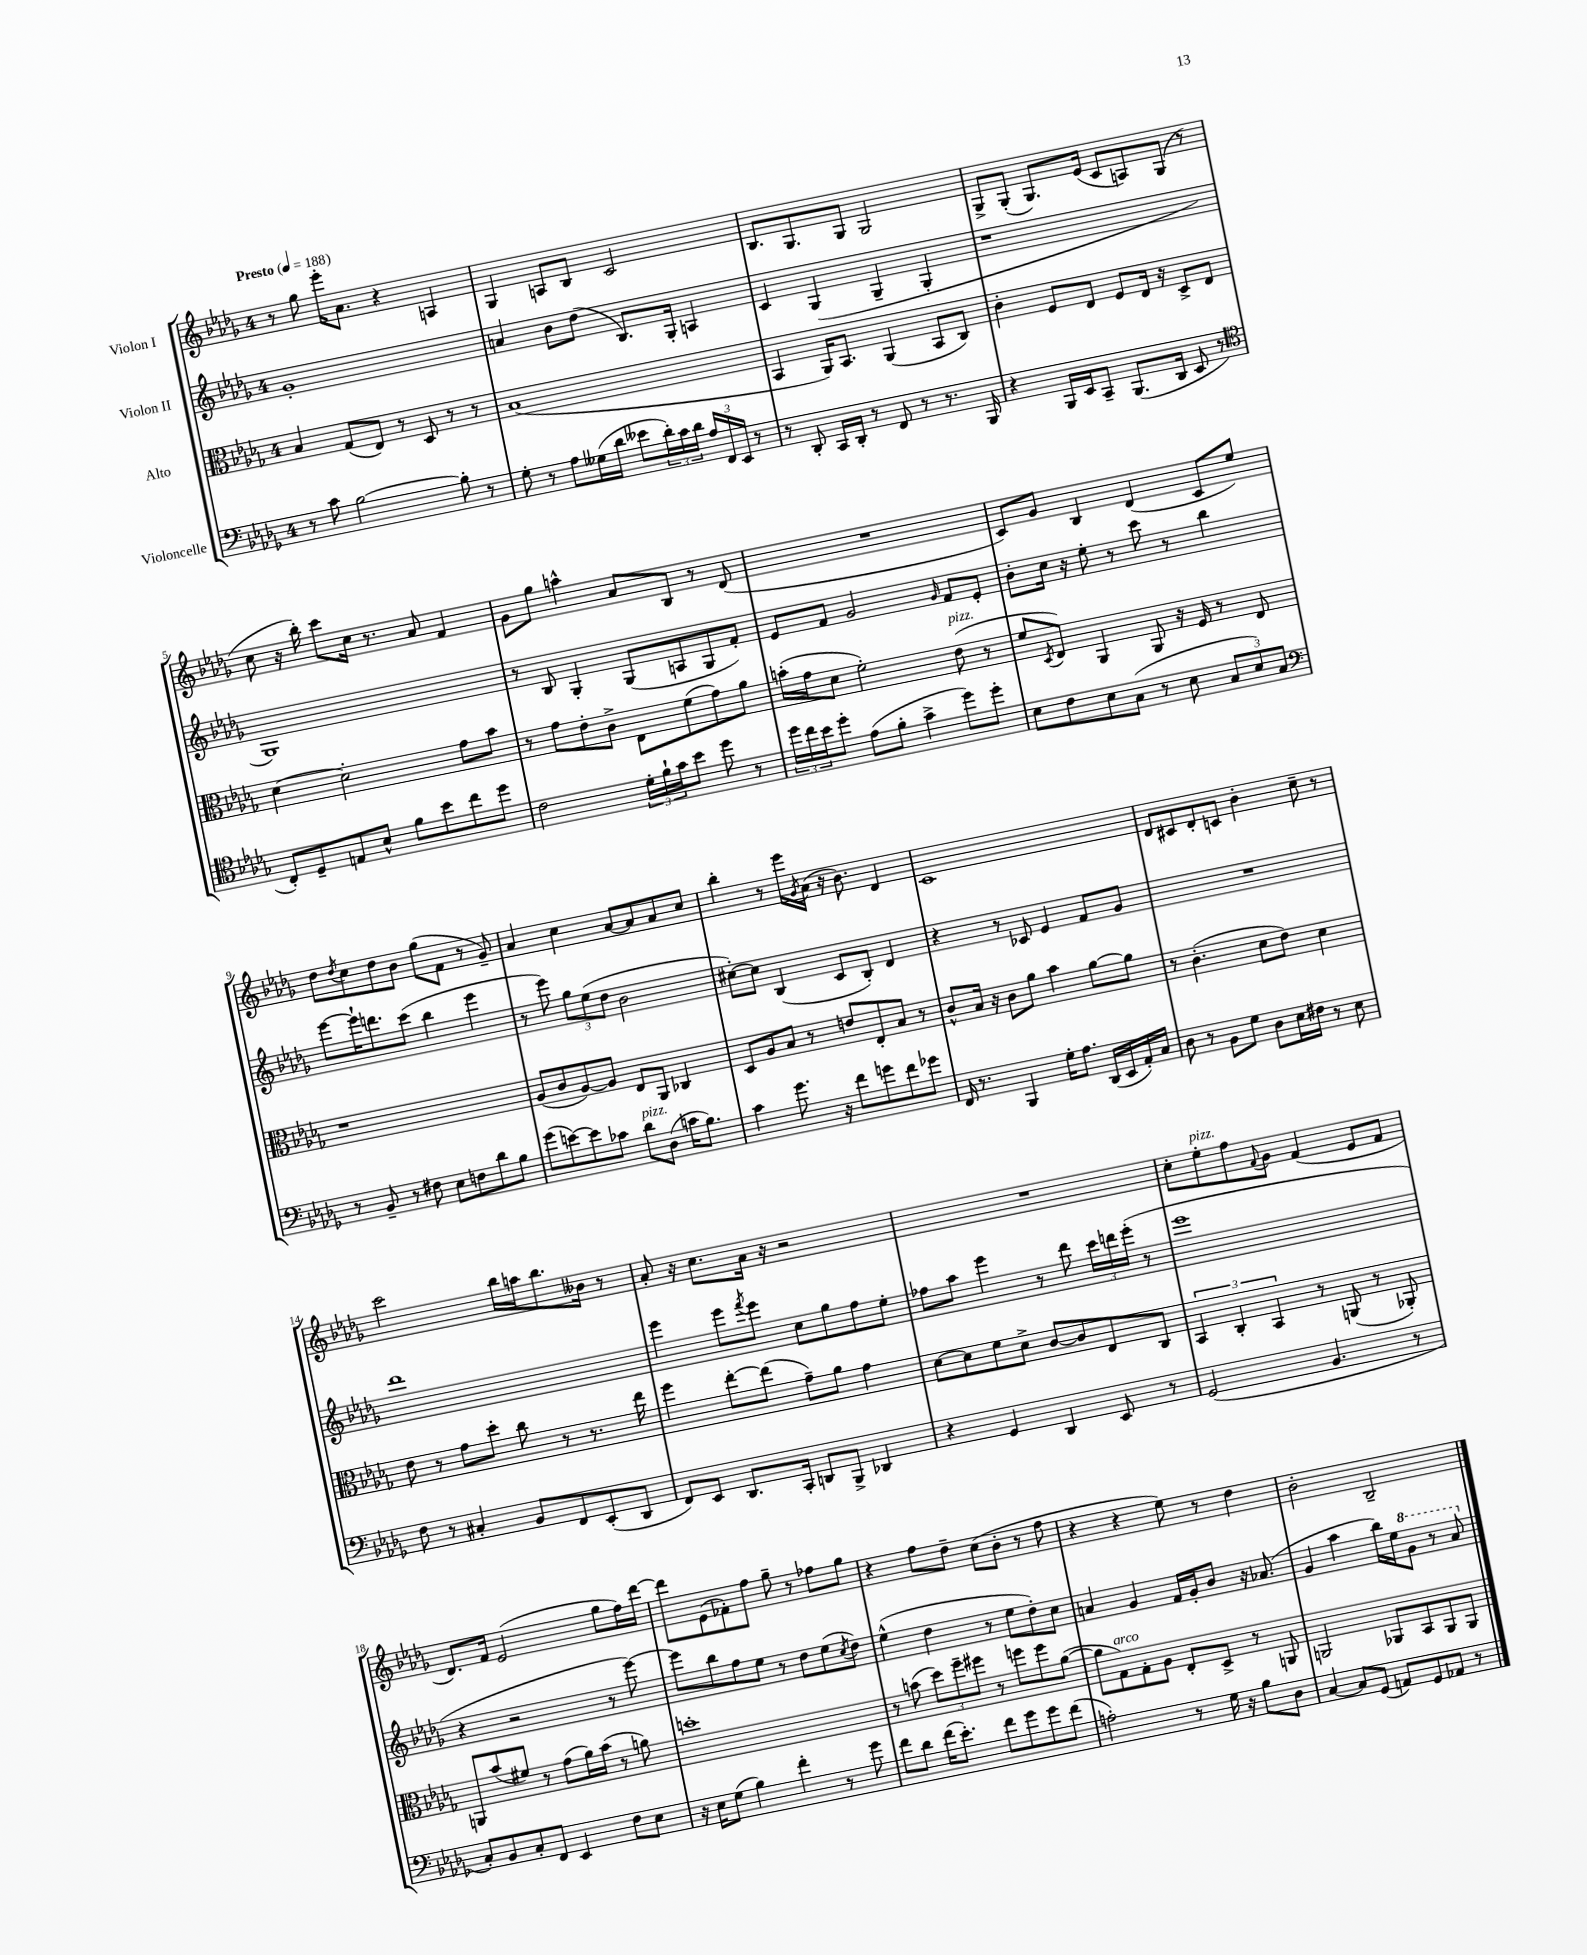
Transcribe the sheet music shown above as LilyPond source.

<<
\new StaffGroup <<
\new Staff = "s0" \with { instrumentName = "Violon I" } {
    \clef treble \key des \major \once \override Staff.TimeSignature.style = #'single-digit \time 4/4 \tempo "Presto" 4 = 188
    r8 ges''8 ees'''16-. aes'8. r4 a4 |
    ges4 a8 bes8 c'2 |
    bes8. ges8. ges8 ges2 |
    ges8-> ges8-.( ges8.) ees'16( c'8 a8) ges8( r8 |
    c''8 r16 bes''16-.) c'''8 c''16 r8. aes'8 f'4 |
    ges'8 ges''8 a''4-^ aes'8 bes8 r8 des'8( |
    R1 |
    c'8) ges'8 bes4 des'4( c'8 ees''8) |
    des''8 \acciaccatura { des''8 } c''8 des''8 bes'8 ges''8( f'8 r8 ges'8--) |
    aes'4 c''4 aes'8~ aes'8 aes'8 c''8 |
    bes''4-. r8 ees'''16 \acciaccatura { ges'8 } aes'16( r16 bes'8.) des'4 |
    c'1 |
    des'8 cis'8 des'8-. c'8 bes'4-. c''8-- r8 |
    c'''2 bes''16 a''16 bes''8. beses'16 r8 |
    aes'8-. r16 c''8. aes'16 r16 r2 |
    R1 |
    c''8-. ees''8-.^\markup { \italic "pizz." } f''8 \appoggiatura { f'8 } ges'8 f'4( ees'8 f'8 |
    des'8.) f'16 ees'2( ges''8 f''16) des'''16~ |
    des'''8 ees'8( fes'8-.) f''8 ges''8-- r8 fes''8 ges''8 |
    r4 f''8 des''8-- c''8( bes'8-. r8 f''8 |
    r4 r4 ees''8) r8 des''4 |
    bes'2-. bes2-- \bar "|." |
}
\new Staff = "s1" \with { instrumentName = "Violon II" } {
    \clef treble \key des \major \once \override Staff.TimeSignature.style = #'single-digit \time 4/4
    ges'1-. |
    a'4 bes'8 des''8( bes8.) ges16-. a4 |
    c'4 ges4( ges4-- ges4-. |
    r1 |
    ges1) |
    r8 bes8 ges4-. ges8( a8 ges8 f'8-.) |
    ees'8 f'8 ges'2 \grace { ges'16 } f'8 ees'8-. |
    bes'8-. c''16 r16 ees''8-. r8 c'''8 r8 bes''4 |
    ees'''8~ ees'''16-! d'''8. c'''8( bes''4 ees'''4 |
    r8 ees'''8) \tuplet 3/2 { ges''8 ees''8( des''8 } bes'2 |
    cis''8~-.) cis''8 bes4( c'8 bes8-.) des'4 |
    r4 r8 ces'8 ees'4 f'8 ges'8 |
    R1 |
    des'''1 |
    ees'''4 ees'''8 \acciaccatura { f'''8 } ees'''8 c''8 ges''8 f''8 ees''8-. |
    fes''8 aes''8 ees'''4 r8 des'''8 \tuplet 3/2 { c'''16 d'''16 ees'''16-.( } r8 |
    ees'''1 |
    r4 r2 r8 ees'''8~) |
    ees'''8 bes''8 f''8 ees''8 r8 des''8 ees''8( \acciaccatura { c''8 } des''8) |
    ees''4-^( des''4 r8 ees''8 des''8-.) c''8 |
    a'4 ges'4 f'16 ges'16-. bes'8 r16 aes'8.( |
    ges'4 aes''4 bes''16) ees''16 \ottava #1 ges''8 r8 aes''8 \ottava #0 \bar "|." |
}
\new Staff = "s2" \with { instrumentName = "Alto" } {
    \clef alto \key des \major \once \override Staff.TimeSignature.style = #'single-digit \time 4/4
    bes4 ges8( ees8) r8 des8 r8 r8 |
    bes1( |
    bes,4 aes,16) bes,8. aes,4( bes,8 c8) |
    c'4-. f8 ees8 f8 ees16 r16 des8-> ees8 |
    des'4~ des'2-. ges'8 bes'8 |
    r8 ges'8 ees'8-. c'8-> ees8 f'8( ges'8) aes'8 |
    b'16-.( ges'16 des'8 f'2-.) ees'8^\markup { \italic "pizz." }( r8 |
    f'8 \acciaccatura { des8 } ees8) aes,4 aes,8 r16 f16 r8 ees8 |
    r1 |
    aes8( c'8 aes8~) aes8 ees8 aes,8 ces4 |
    des8 aes8 bes8 r8 e'8 ees8-. bes8 r8 |
    c'8-^ bes16 r16 c'8 aes'8 bes'4 aes'8~ aes'8 |
    r8 c'4.-.( des'8 ees'8) des'4 |
    ees'8 r8 ges'8 des''8-. c''8 r8 r8. ees''16 |
    f''4 ees''8~-. ees''8( ges'8--) aes'8 ges'4 |
    des'8~ des'8 f'8 des'8-> c'8~ c'8 ees8 c8 |
    \tuplet 3/2 { bes,4 c4-. bes,4 } r8 a,8( r8 aes,8-.) |
    a,8 bes'8( fis'8) r8 ges'8( aes'16) bes'16( r8 a'8) |
    d''1-. |
    r8 b'8( \tuplet 3/2 { des''8) f''8-- fis''8 } r8 f''8 f''8 aes'8~( |
    aes'8 ges8^\markup { \italic "arco" }) ges8-. aes8 ees8-. des8-> r8 a,8 |
    a,2 aes,8 bes,8 aes,8 aes,8 \bar "|." |
}
\new Staff = "s3" \with { instrumentName = "Violoncelle" } {
    \clef bass \key des \major \once \override Staff.TimeSignature.style = #'single-digit \time 4/4
    r8 c'8 bes2~ bes8-. r8 |
    ges8-. r8 aes8 geses16( des'16 eeses'8 \tuplet 3/2 { des'16-.) c'16 des'16 } \tuplet 3/2 { aes16 f,16 ees,16 } r8 |
    r8 des,8-. c,16 des,16-. r8 f,8 r8 r8. bes,,16 |
    r4 bes,,16 ees,16 c,8-- bes,,8.( des,16 ees,8 r8 |
    \clef tenor c8-.) des8-- e8 bes8-^ f'8 bes'8 c''8 des''8 |
    c'2 \tuplet 3/2 { des'16-. f'16-! ges'16 } bes'8 des''8 r8 |
    \tuplet 3/2 { des''16 c''16 bes'16 } des''8-. ees'8( f'8-. ges'4-> des''8) des''8-. |
    bes8 c'8 bes8 ges8( r8 bes8 \tuplet 3/2 { ges8 bes8) ges8 } |
    \clef bass r8 bes,8-- r8 fis8 ees8 f8 des'8 bes8 |
    ges'8( e'8~) e'8 ces'8 des'8^\markup { \italic "pizz." } des8( c'16 bes8.) |
    c'4 ges'8. r16 f'8 g'8 f'8 ges'8 |
    f,16 r8. bes,,4 ges16-. aes8. des,16( ees,16 aes,16-.) c16 |
    des8 r8 bes,8 ges8 des8 ees16 fis16 r8 ees8 |
    f8 r8 cis4-. bes,8 f,8 ees,8-.( des,8 |
    f,8) ees,8 des,8. c,16-. d,8 bes,,8-> des,4 |
    r4 ges,4 des,4 ees,8 r8 |
    ges,2( bes,4. r8 |
    c8-.) bes,8 c8-. f,8 ees,4 f8 ees8 |
    r16 ees16 ges8( bes4) f'4-. r8 ges'8 |
    f'8 des'8 f'16( ees'8.-.) f'8 ges'8 ges'8 f'8( |
    a2-.) r8 ges16 r16 bes8 des8 |
    c4~ c8 ges,8( a,8) ges,8 aes,8 r8 \bar "|." |
}
>>
>>
